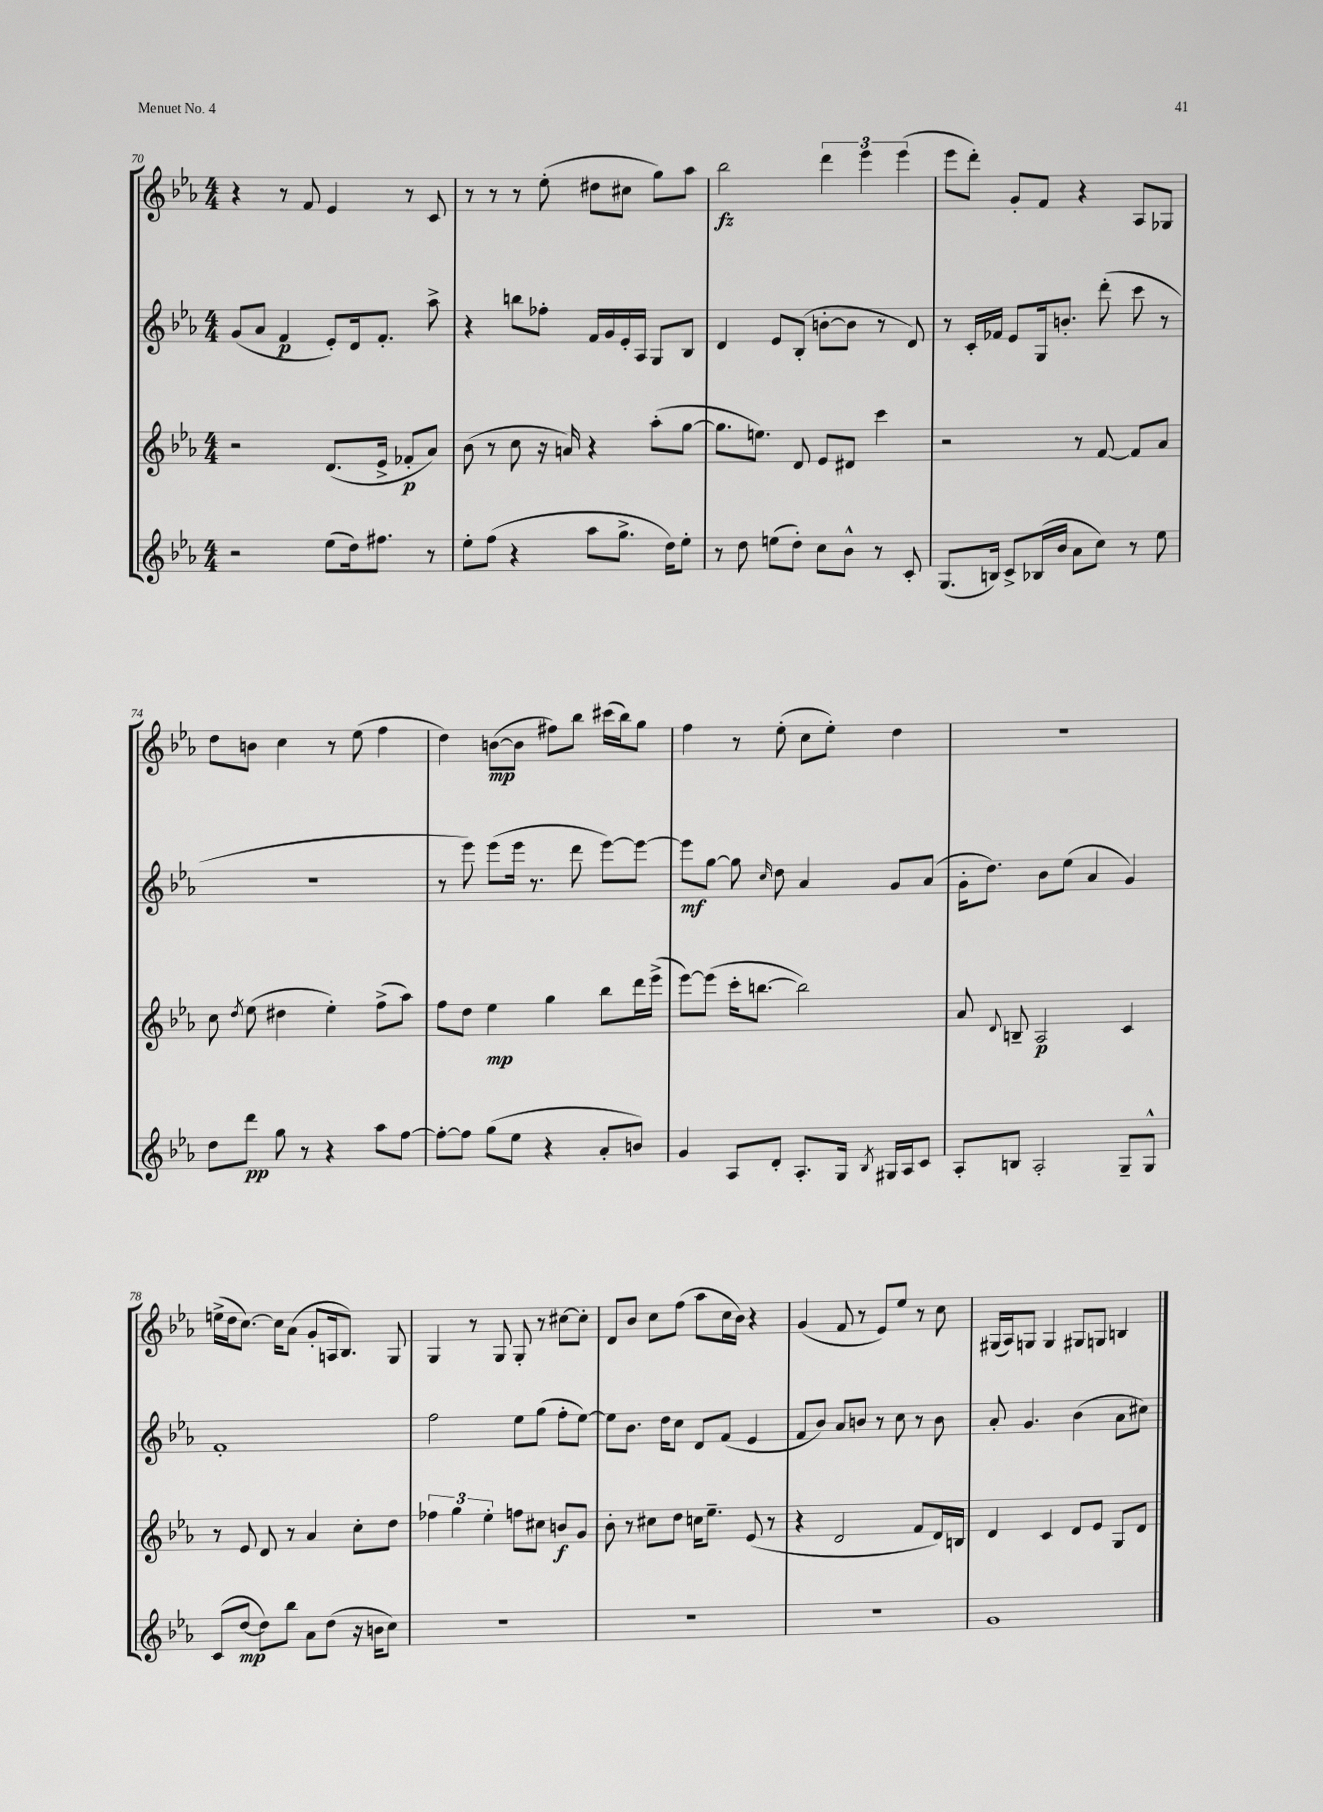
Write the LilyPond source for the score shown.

<<
\new StaffGroup <<
\new Staff = "s0" {
    \clef treble \key ees \major \numericTimeSignature \time 4/4
    \autoBeamOff r4 r8 f'8 ees'4 r8 c'8 |
    r8 r8 r8 ees''8-.( dis''8[ cis''8] g''8[) aes''8] |
    bes''2\fz \tuplet 3/2 { d'''4 ees'''4 ees'''4( } |
    ees'''8[ d'''8]-.) g'8[-. f'8] r4 aes8[ ges8] |
    d''8[ b'8] c''4 r8 ees''8( f''4 |
    d''4) b'8[~\mp( b'8] fis''8[) bes''8] cis'''16[( bes''16) g''8] |
    f''4 r8 ees''8-.( c''8[ ees''8]-.) d''4 |
    R1 |
    e''16[->( d''16 c''8.]~) c''16[ aes'8]( g'8[-. a16 bes8.]) g8 |
    g4 r8 g8 g8-. r8 cis''8[~ cis''8]-. |
    d'8[ bes'8] c''8[ f''8]( aes''8[ c''16 bes'16]) r4 |
    g'4( f'8 r8 ees'8[) ees''8] r8 c''8 |
    gis16[( aes16) g8] g4 gis8[ g8] b4 \bar "|." |
}
\new Staff = "s1" {
    \clef treble \key ees \major \numericTimeSignature \time 4/4
    \autoBeamOff g'8[( aes'8] f'4\p ees'8[-.) d'16 f'8.]-. aes''8-> |
    r4 b''8[ fes''8]-. f'16[ g'16 ees'16-. aes16] g8[ bes8] |
    d'4 ees'8[ bes8]-.( b'8[~-. b'8] r8 d'8) |
    r8 c'16[-. fes'16] ees'8[ g16 b'8.]-. d'''8-.( c'''8 r8 |
    r1 |
    r8 ees'''8) ees'''8[( ees'''16] r8. d'''8 ees'''8[~) ees'''8]~ |
    ees'''8[\mf g''8]~ g''8 \grace { c''16 } d''8 aes'4 g'8[ aes'8]( |
    g'16[-. d''8.]) bes'8[ ees''8]( aes'4 g'4) |
    f'1-. |
    f''2 ees''8[ g''8]( f''8[-. ees''8]~) |
    ees''8[ bes'8.] d''16[ c''8] d'8[ f'8]( ees'4 |
    f'8[ bes'8]) aes'8[ b'8] r8 c''8 r8 b'8 |
    aes'8-. g'4. bes'4( aes'8[ cis''8]) \bar "|." |
}
\new Staff = "s2" {
    \clef treble \key ees \major \numericTimeSignature \time 4/4
    \autoBeamOff r2 d'8.[( ees'16]-> fes'8[-.\p aes'8]) |
    bes'8( r8 c''8 r16 a'16) r4 aes''8[-.( g''8]~ |
    g''8.[ e''8.]) d'8 ees'8[ dis'8] c'''4 |
    r2 r8 f'8~ f'8[ aes'8] |
    c''8 \acciaccatura { d''8 } ees''8( dis''4 ees''4-.) f''8[->( aes''8]) |
    f''8[ d''8] ees''4\mp g''4 bes''8[ d'''16 ees'''16]->( |
    ees'''8[~) ees'''8]( c'''16[-. b''8.]~ b''2) |
    aes'8 \appoggiatura { d'8 } b8-- aes2\p c'4 |
    r8 ees'8 d'8 r8 aes'4 c''8[-. d''8] |
    \tuplet 3/2 { fes''4 g''4 ees''4-. } f''8[ cis''8] b'8[\f g'8] |
    bes'8-. r8 cis''8[ d''8] c''16[ ees''8.]-- ees'8( r8 |
    r4 d'2 f'8[ d'16) b16] |
    d'4 c'4 d'8[ ees'8] g8[ d'8] \bar "|." |
}
\new Staff = "s3" {
    \clef treble \key ees \major \numericTimeSignature \time 4/4
    \autoBeamOff r2 ees''8[( d''16) fis''8.] r8 |
    ees''8[-. f''8]( r4 aes''8[ g''8.]-> d''16[) ees''8]-. |
    r8 d''8 e''8[( d''8]-.) c''8[ bes'8]-^ r8 c'8-. |
    g8.[( b16]) c'8[-> bes16( bes'16] aes'8[ c''8]) r8 ees''8 |
    d''8[ d'''8]\pp g''8 r8 r4 aes''8[ f''8]~ |
    f''8[~-. f''8] g''8[( ees''8] r4 aes'8[-. b'8]) |
    g'4 aes8[ d'8]-. aes8.[-. g16] \acciaccatura { bes8 } gis16[ aes16 c'8] |
    aes8[-. b8] aes2-. g8[-- g8]-^ |
    c'8[( d''8]~\mp d''8[) bes''8] aes'8[ d''8]( r16 b'16[ c''8]) |
    R1 |
    R1 |
    R1 |
    g'1 \bar "|." |
}
>>
>>
\layout { \context { \Score currentBarNumber = #70 } }
